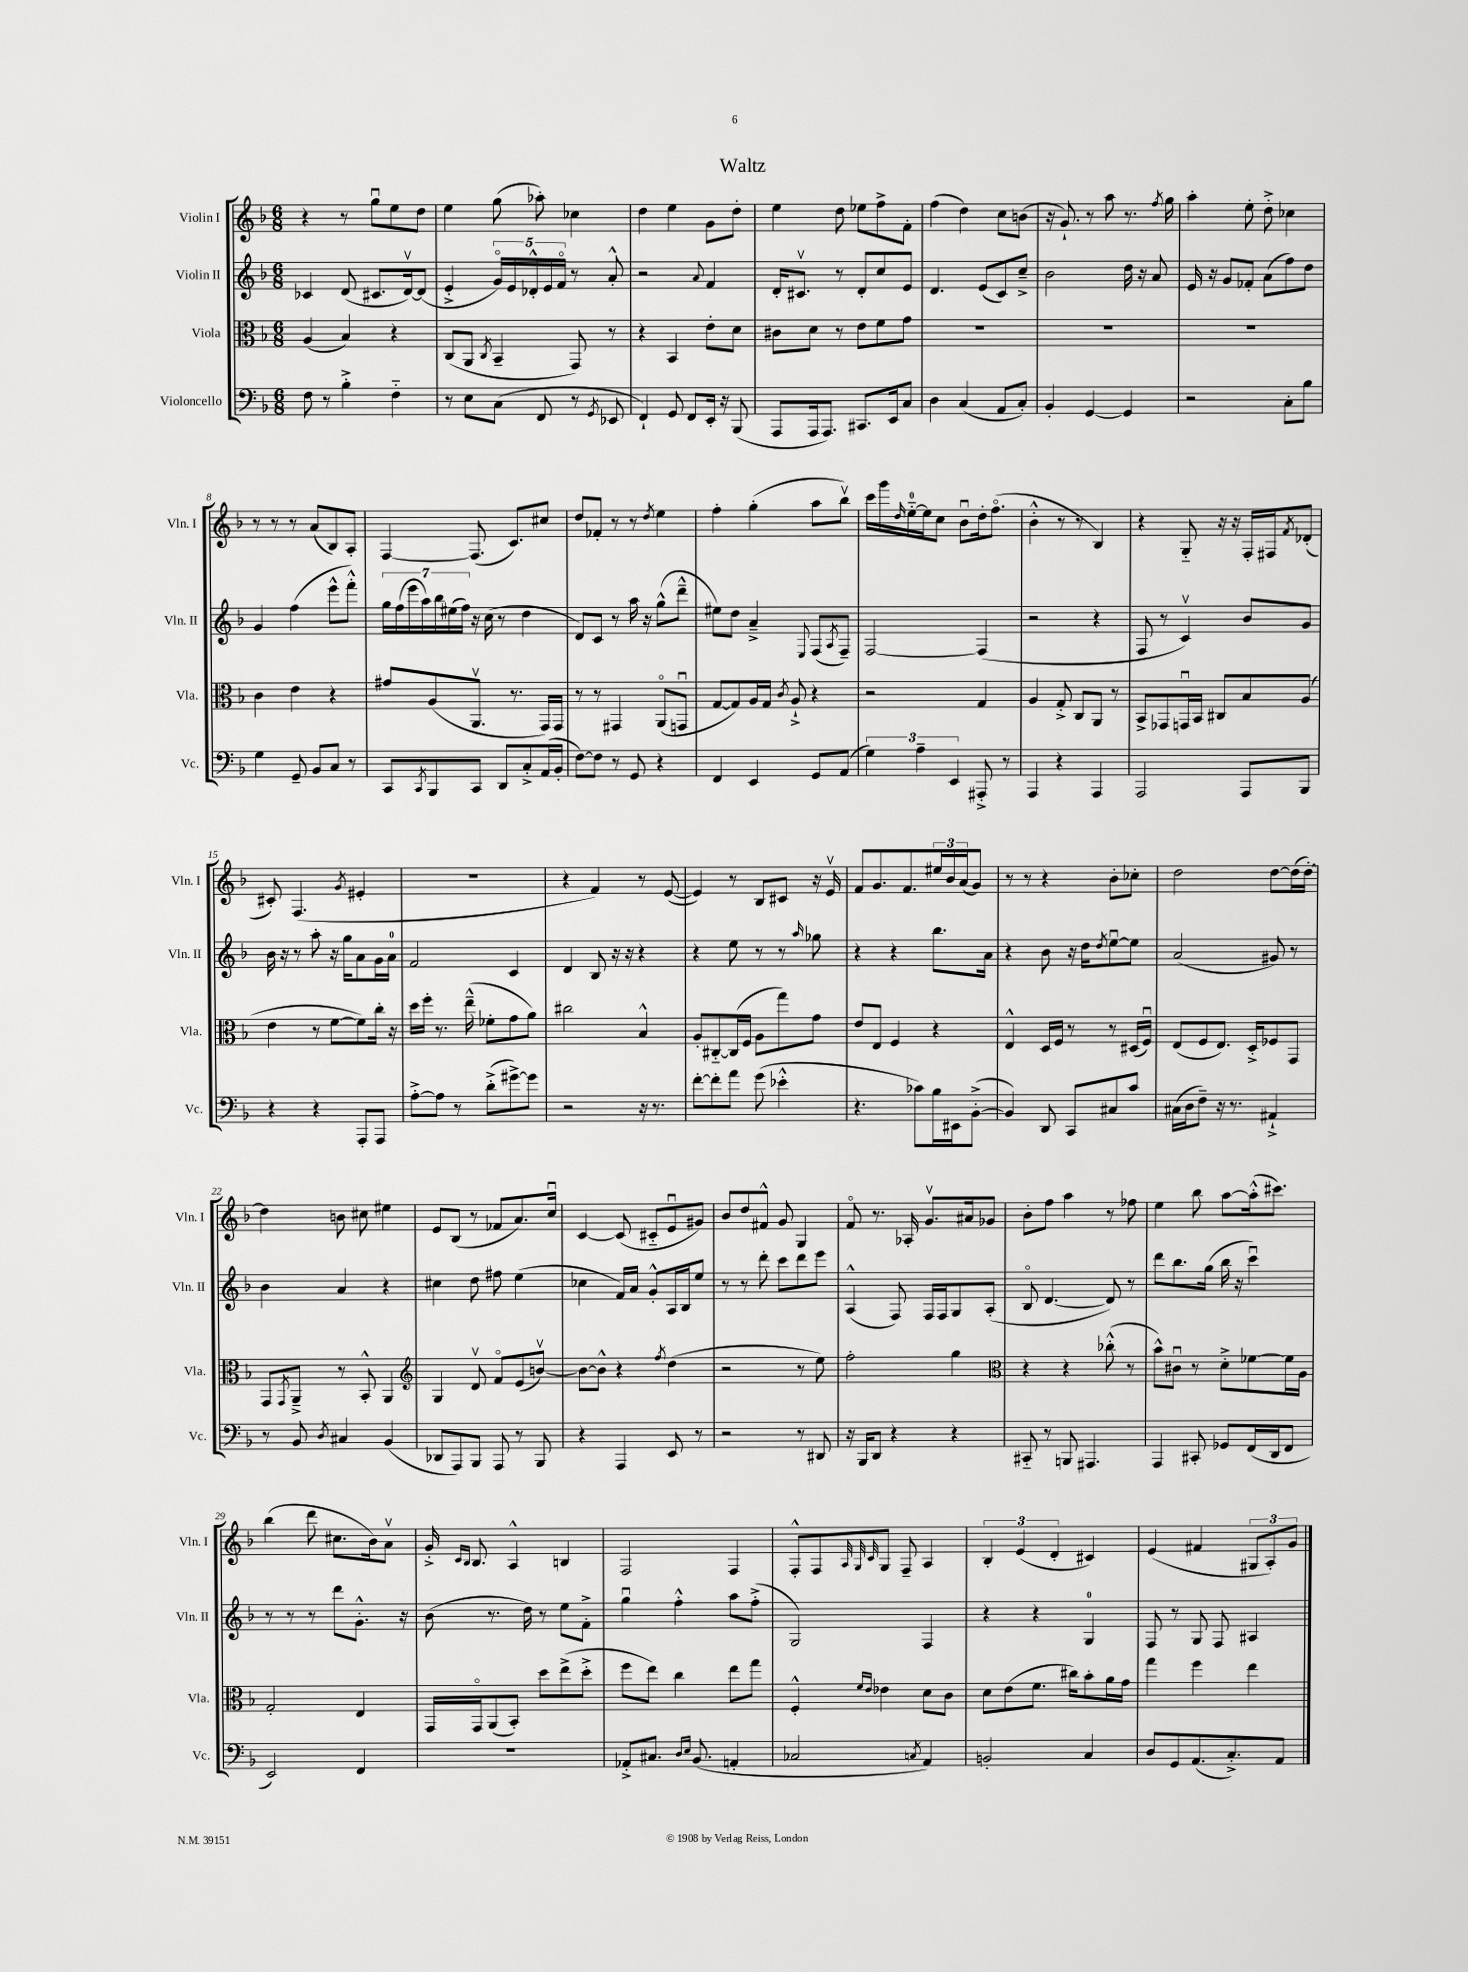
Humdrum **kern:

**kern	**kern	**kern	**kern
*part4	*part3	*part2	*part1
*staff4	*staff3	*staff2	*staff1
*I"Violoncello	*I"Viola	*I"Violin II	*I"Violin I
*I'Vc.	*I'Vla.	*I'Vln. II	*I'Vln. I
*clefF4	*clefC3	*clefG2	*clefG2
*k[b-]	*k[b-]	*k[b-]	*k[b-]
*M6/8	*M6/8	*M6/8	*M6/8
=1	=1	=1	=1
8F\	(4A/	4c-X/	4r
8r	.	.	.
4B-'^\	4B-/)	(8d/	8r
.	.	8.c#X/L	8ggu\L
4F\	4r	.	8ee\
.	.	[16dv/k)	.
.	.	(8d/J]	8dd\J
=2	=2	=2	=2
8r	(8C/L	4e'^/	4ee\
8E\L	8AA/J	.	.
.	8qC/	.	.
(8C\J	4BB-~/	20g/LL)	(8gg\
.	.	20e/	.
.	.	20d-X'^^/	.
8FF/	.	.	8aa-X'\)
.	.	20e/	.
.	.	20f/JJ	.
8r	8GG/)	8r	4cc-X\
8qGG/	.	.	.
8EE-X/	8r	8a'^^/	.
=3	=3	=3	=3
4FF`/)	4r	2r	4dd\
8GG/	4BB-/	.	4ee\
8FF/L	.	.	.
.	.	8qqa/	.
16EE'/Jk	8e'\L	4f/	8g\L
16r	.	.	.
(8BBB-/	8d\J	.	8dd'\J
=4	=4	=4	=4
8AAA/L	8c#X\L	16d'/KL	4ee\
.	.	8.c#Xv/J	.
16AAA/k	8d\J	.	.
8.AAA/J)	.	.	.
.	8r	8r	8dd\
8.CC#X/L	8e\L	8d'/L	8ee-X\L
.	8f\	8cc/	8ff^\
16EE/k	.	.	.
8C/J	8g\J	8e/J	8f'\J
=5	=5	=5	=5
4D\	2.r	4.d/	(4ff\
(4C/	.	.	4dd\)
.	.	(8e/L	.
8AA/L	.	8c/)	8cc\L
8C'/J)	.	8cc~^/J	(8bn\J
=6	=6	=6	=6
4BB-'/	2.r	2b-\	16r
.	.	.	8.g`/)
[4GG/	.	.	8r
.	.	.	8aa\
4GG/]	.	16dd\	8.r
.	.	16r	.
.	.	8a/	.
.	.	.	8qff/
.	.	.	16gg\
=7	=7	=7	=7
2r	2.r	16e/	4aa'\
.	.	16r	.
.	.	8g/L	.
.	.	8f-X'/J	8ee'\
.	.	(8a\L	8dd'^\
8C'\L	.	8ff\)	4cc-X\
8B-\J	.	8dd\J	.
!!LO:LB:g=z
=8	=8	=8	=8
4G\	4c\	4g/	8r
.	.	.	8r
8GG~/	4e\	(4ff\	8r
8BB-/L	.	.	(8a/L
8C/J	4r	8eee^^\L	8B-/)
8r	.	8fff'^^\J)	8A'/J
=9	=9	=9	=9
8CC/L	8g#X/L	28gg\LL	[4F/
.	.	(28ff\	.
.	.	28eee\	.
.	.	28aa\)	.
8qCC/	.	.	.
8BBB-/	(8A/	.	.
.	.	28bb-\	.
.	.	(28ee#X\	.
.	.	28ff\JJ)	.
8CC/J	8.AAv/J	16r	(8.F/]
.	.	(16cc\	.
8DD/L	.	8r	.
.	8.r	.	8.c/L)
8C'^/	.	4dd\	.
(16AA/L	16GG/LL)	.	8cc#X/J
16BB-'/JJ	16GG/JJ	.	.
=10	=10	=10	=10
[8F\L)	8r	8d/L)	8dd/L
8F\J]	8r	8c/J	8f-X'/J
8r	4GG#X/	8r	8r
8GG/	.	16aa\	8r
.	.	16r	.
.	.	.	8qdd/
4r	(8AA/L	(8gg^^\L	4ee\
.	8GGnu/J	8ddd~^^\J	.
=11	=11	=11	=11
4FF/	[8G/L	8ee#X\L)	4ff'\
.	8G/])	8dd\J	.
4EE/	16A/L	4a~^/	(4gg'\
.	16G/JJ	.	.
.	8qc/	.	.
.	8A`^/	.	.
.	.	8qqE/	.
8GG/L	4r	(8F/L	8aa\L
.	.	8qA/	.
(8AA/J	.	8F~/J)	8bb-v\J)
=12	=12	=12	=12
6G\)	2r	[2F/	16ccc\LL
.	.	.	16ggg\
.	.	.	16qqdd/
.	.	.	[16ee\
6A~\	.	.	.
.	.	.	16ee\J]
.	.	.	8cc\J
6EE/	.	.	.
.	.	.	8b-u\L
8AAA#X'^/	4G/	(4F/]	16dd'\k
.	.	.	(8.ff\J
8r	.	.	.
=13	=13	=13	=13
4AAA/	4A/	2r	4b-'^^\
4r	8G'^/	.	8r
.	8C/L	.	8r
4AAA/	8AA/J	4r	4B-/)
.	8r	.	.
=14	=14	=14	=14
2AAA/	8BB-^/L	8F/	4r
.	8GG-X/	8r	.
.	16GGnu/L	4cv/)	8G/
.	16BB-/JJ	.	.
.	8C#X/L	.	16r
.	.	.	16r
8AAA/L	8B-/	8b-/L	16F'/LL
.	.	.	16F#X/J
.	.	.	8qf/
8BBB-/J	(8A/J	8g/J	(8d-X'/J
!!LO:LB:g=z
=15	=15	=15	=15
4r	4e\	16b-\	8c#X'/)
.	.	16r	.
.	.	8r	(4.F/
4r	8r	8aa'\	.
.	[8f\L	16r	.
.	.	16gg\KL	.
.	.	.	8qg/
8AAA'/L	8f\])	8a\	4e#X'/
8AAA/J	16cc'\Jk	16g\L	.
.	16r	16a\JJ	.
=16	=16	=16	=16
[8A'^\L	16dd\LL	2f/	2.r
.	16ff'\JJ	.	.
8A\J]	8.r	.	.
8r	.	.	.
.	(16ee~^^\	.	.
(8d'^\L	8f-X'\L	.	.
[8g#X^\)	8g\	4c/	.
8g#\J]	8a\J)	.	.
=17	=17	=17	=17
2r	2cc#X\	4d/	4r
.	.	8B-/	4f/)
.	.	16r	.
.	.	16r	.
16r	4B-^^/	4r	8r
8.r	.	.	.
.	.	.	([8e/
=18	=18	=18	=18
[8f'\L	8A'/L	4r	4e/])
8f'\]	[8C#X/	.	.
8a\J	(16C#/L]	8ee\	8r
.	16F/JJ	.	.
(8g\	8A\L	8r	8B-/L
4e-X'^^\	8gg\)	8r	8c#X/J
.	.	16qqaa/	.
.	8g\J	8gg-X\	16r
.	.	.	16ev/
=19	=19	=19	=19
4.r	8e/L	4r	8f/L
.	8E/J	.	8.g/
.	4F/	4r	.
.	.	.	8.f/
8c-X\L)	.	.	.
16B-\L	4r	8.bb-\L	24ee#X/L
.	.	.	24b-/
16EE#X\J	.	.	.
.	.	.	(24a/J
([8BB-'^\J	.	.	8g/J)
.	.	16a\Jk	.
=20	=20	=20	=20
4BB-/])	4E^^/	4r	8r
.	.	.	8r
8DD/	16D/LL	8b-\	4r
.	16F/JJ	.	.
8CC/L	8r	16r	.
.	.	16dd\KL	.
.	.	8qdd/	.
8C#X/	8r	[8eeu\	8b-'\L
8c/J	(16D#X/LL	8ee\J]	8cc-X'\J
.	16Fu/JJ)	.	.
=21	=21	=21	=21
(16C#X\LL	(8E/L	(2a/	2dd\
16D\J	.	.	.
8F~\J)	8F/	.	.
16r	8.E/J)	.	.
8.r	.	.	.
.	16D'^/KL	.	.
4AA#X`^/	8F-X/	8g#X/)	[8dd\L
.	8GG/J	8r	(16dd\L]
.	.	.	[16dd'\JJ)
!!LO:LB:g=z
=22	=22	=22	=22
8r	8GG/L	4b-\	4dd\]
.	8qGG/	.	.
8BB-/	8AA~^/J	.	.
8qD/	.	.	.
4C#X/	8r	4a/	8bn\
.	8BB-'^^/	.	8cc#X\
(4BB-/	4AA/	4r	4ee#X\
=23	=23	=23	=23
*	*clefG2	*	*
8DD-X/L	4G/	4cc#X\	8e/L
8AAA/)	.	.	(8B-/J
8BBB-/J	8dv/	8dd\	8r
8AAA/	8f/L	8ff#X\	8f-X/L
8r	(8e/	(4ee\	8.a/)
8BBB-/	[8bnv/J)	.	.
.	.	.	16ccu/Jk
=24	=24	=24	=24
4r	8b\L_	4cc-X\	[4c/
.	8b^^\J]	.	.
4AAA/	4r	16f/LL)	(8c/]
.	.	16a/JJ	.
.	.	8g'^^/L	8c#X/L
.	8qff/	.	.
8EE/	(4dd\	16A/L	8eu/
.	.	16B-/J	.
8r	.	8ee/J	8g#X/J)
=25	=25	=25	=25
2r	2r	8r	8b-/L
.	.	8r	8dd/
.	.	8ddd'\	8f#X^^/J
.	.	8ccc\L	8g/
8r	8r	8ddd\	4G/
8DD#X/	8ee\)	8eee\J	.
=26	=26	=26	=26
16r	2ff'\	(4A^^/	8f/
16BBB-/KL	.	.	.
8DD/J	.	.	8.r
4r	.	8F/)	.
.	.	.	16A-X'/
.	.	16F/LL	8.gv/L
.	.	16F/J	.
4r	4gg\	8G/	.
.	.	.	16a#X/k
.	.	(8A'/J	8g-X/J
=27	=27	=27	=27
*	*clefC3	*	*
8CC#X/	4r	8B-/	8b-'\L
8r	.	[4.d/	8ff\J
8BBBn/	4r	.	4aa\
4.AAA#X/	.	.	.
.	(8cc-X'^^\	8d/])	8r
.	8r	8r	8ff-X\
=28	=28	=28	=28
4AAA/	8b-^^\L)	8ddd\L	4ee\
.	8c#Xu\J	8.bb-\	.
8CC#X'/	8r	.	8bb-\
.	.	(16gg\Jk	.
8GG-X/L	8d'^\L	16bb-\	[8aa\L
.	.	16r	.
(16FF/L	[8f-X\	4cccu\)	(16aa'^^\k]
16DD/J	.	.	8.ccc#X\J)
8FF/J	16f-\L]	.	.
.	16A\JJ	.	.
!!LO:LB:g=z
=29	=29	=29	=29
2EE/)	2G'/	8r	(4bb-\
.	.	8r	.
.	.	8r	8ddd\
.	.	8ddd\L	8.cc#X\L
4FF/	4E/	8.g'^^\J	.
.	.	.	16b-\k)
.	.	.	8av\J
.	.	16r	.
=30	=30	=30	=30
2.r	16GG/LL	(8b-\	16g'^/
.	.	.	16qqc/LL
.	.	.	16qqB-/JJ
.	16GG/J	.	8.B-/
.	(8AA/	8.r	.
.	8BB-'/J)	.	4A^^/
.	.	16dd\)	.
.	8dd\L	8r	.
.	(8ee^\	8ee\L	4Bn/
.	8dd'^\J	8f'^\J	.
=31	=31	=31	=31
8AA-X'^/L	8ff\L	4ggu\	2F/
8.C#X/J	8ee\J)	.	.
.	4cc\	4ff'^^\	.
16qqD/LL	.	.	.
16qqE/JJ	.	.	.
(8.BB-/	.	.	.
4AAn'/	8ee\L	8aa\L	4F/
.	8gg\J	(8ff'^\J	.
=32	=32	=32	=32
2C-X/	4F'^^/	2G/)	8F'^^/L
.	.	.	8F/
.	.	.	32qqA/
.	16qqf/LL	.	32qqG/
.	16qqe/JJ	.	32qqc/
.	4e-X\	.	8G/J
.	.	.	8F~/
8qCn/	.	.	.
4AA/)	8d\L	4F/	4A/
.	8c\J	.	.
=33	=33	=33	=33
2BBn'/	8d\L	4r	6B-'/
.	(8e\	.	.
.	.	.	(6e/
.	8.f\J	4r	.
.	.	.	6d'/
.	16cc#X\KL)	.	.
4C/	8b-'\	4G/	4c#X/)
.	16a\L	.	.
.	16g\JJ	.	.
=34	=34	=34	=34
8D/L	4gg\	8F/	(4e/
8GG/	.	8r	.
(8.AA/	4ff\	8G/	4f#X/
.	.	8F/	.
8.C'^/)	.	.	.
.	4ee\	4A#X/	12G#X/L
.	.	.	12A'/)
8AA/J	.	.	.
.	.	.	12g/J
==	==	==	==
*-	*-	*-	*-
